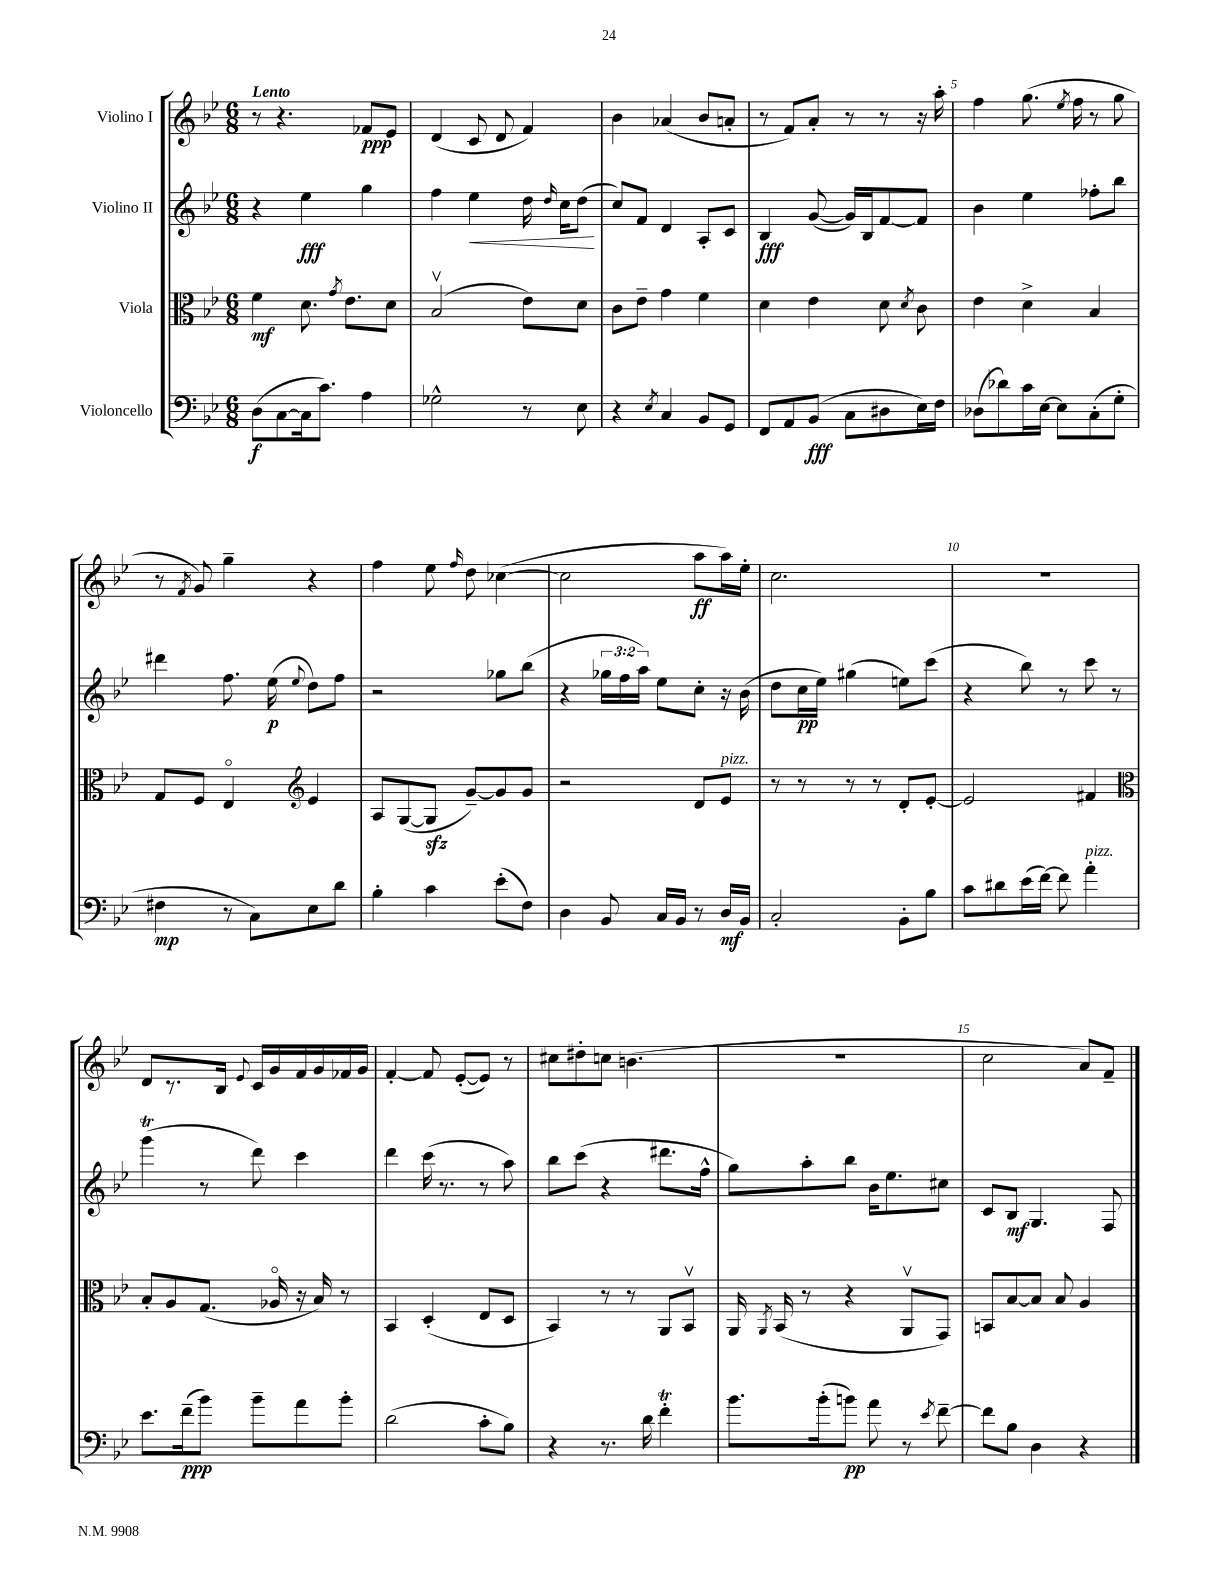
<<
\new StaffGroup <<
\new Staff = "s0" \with { instrumentName = "Violino I" } {
    \clef treble \key bes \major \numericTimeSignature \time 6/8 \tempo "Lento"
    \autoBeamOff r8 r4. fes'8[\ppp ees'8] |
    d'4( c'8 d'8 f'4) |
    bes'4 aes'4( bes'8[ a'8]-. |
    r8 f'8[) a'8]-. r8 r8 r16 a''16-. |
    f''4 g''8.( \acciaccatura { ees''8 } f''16 r8 g''8 |
    r8 \acciaccatura { f'8 } g'8) g''4-- r4 |
    f''4 ees''8 \grace { f''16 } d''8 ces''4~( |
    ces''2 a''8[\ff a''16) ees''16]-. |
    c''2. |
    R2. |
    d'8[ r8. bes16] \appoggiatura { ees'8 } c'16[ g'16 f'16 g'16 fes'16 g'16] |
    f'4~-. f'8 ees'8[~-.( ees'8]) r8 |
    cis''8[ dis''8-. c''8] b'4.( |
    R2. |
    c''2 a'8[) f'8]-- \bar "|." |
}
\new Staff = "s1" \with { instrumentName = "Violino II" } {
    \clef treble \key bes \major \numericTimeSignature \time 6/8 \override Staff.TupletNumber.text = #tuplet-number::calc-fraction-text
    \autoBeamOff r4 ees''4\fff g''4 |
    f''4 ees''4\< d''16 \grace { d''16 } c''16[ d''8]\!( |
    c''8[) f'8] d'4 a8[-. c'8] |
    bes4\fff g'8~( g'16[) bes16 f'8~ f'8] |
    bes'4 ees''4 fes''8[-. bes''8] |
    dis'''4 f''8. ees''16\p( \appoggiatura { ees''8 } d''8[) f''8] |
    r2 ges''8[ bes''8]( |
    r4 \tuplet 3/2 { ges''16[ f''16 a''16]) } ees''8[ c''8]-. r16 bes'16( |
    d''8[ c''16\pp ees''16]) gis''4( e''8[) c'''8]( |
    r4 bes''8) r8 c'''8 r8 |
    g'''4\trill( r8 d'''8) c'''4 |
    d'''4 c'''16( r8. r8 a''8) |
    bes''8[ c'''8]( r4 dis'''8.[ f''16]-^ |
    g''8[) a''8-. bes''8] bes'16[ ees''8. cis''8] |
    c'8[ bes8]\mf g4. f8 \bar "|." |
}
\new Staff = "s2" \with { instrumentName = "Viola" } {
    \clef alto \key bes \major \numericTimeSignature \time 6/8
    \autoBeamOff f'4\mf d'8. \acciaccatura { g'8 } ees'8.[ d'8] |
    bes2\upbow( ees'8[) d'8] |
    c'8[ ees'8]-- g'4 f'4 |
    d'4 ees'4 d'8 \acciaccatura { d'8 } c'8 |
    ees'4 d'4-> bes4 |
    g8[ f8] ees4\flageolet \clef treble ees'4 |
    a8[ g8~( g8]\sfz g'8[~--) g'8 g'8] |
    r2 d'8[ ees'8]^\markup { \italic "pizz." } |
    r8 r8 r8 r8 d'8[-. ees'8]~-. |
    ees'2 fis'4 |
    \clef alto bes8[-. a8 g8.]( aes16\flageolet r16 bes16) r8 |
    bes,4 d4-.( ees8[ d8] |
    bes,4) r8 r8 a,8[ bes,8]\upbow |
    a,16 \acciaccatura { a,8 } bes,16( r8 r4 a,8[\upbow g,8]) |
    b,8[ bes8~ bes8] bes8 a4 \bar "|." |
}
\new Staff = "s3" \with { instrumentName = "Violoncello" } {
    \clef bass \key bes \major \numericTimeSignature \time 6/8
    \autoBeamOff d8[\f( c8~ c16 c'8.]) a4 |
    ges2-^ r8 ees8 |
    r4 \acciaccatura { ees8 } c4 bes,8[ g,8] |
    f,8[ a,8 bes,8]\fff( c8[ dis8 ees16) f16] |
    des8[( des'8) c'16 ees16]~ ees8[ c8-.( g8]-. |
    fis4\mp r8 c8[) ees8 d'8] |
    bes4-. c'4 ees'8[-.( f8]) |
    d4 bes,8 c16[ bes,16] r8 d16[\mf bes,16] |
    c2-. bes,8[-. bes8] |
    c'8[ dis'8 ees'16( f'16]~) f'8 a'4-.^\markup { \italic "pizz." } |
    ees'8.[ f'16--\ppp( bes'8]) bes'8[-- a'8 bes'8]-. |
    d'2( c'8[-. bes8]) |
    r4 r8. d'16 f'4-.\trill |
    bes'8.[ bes'16-.( b'8]\pp) a'8 r8 \acciaccatura { ees'8 } f'8~-- |
    f'8[ bes8] d4 r4 \bar "|." |
}
>>
>>
\layout { \context { \Score \override BarNumber.break-visibility = ##(#f #t #t) barNumberVisibility = #(every-nth-bar-number-visible 5) } }
